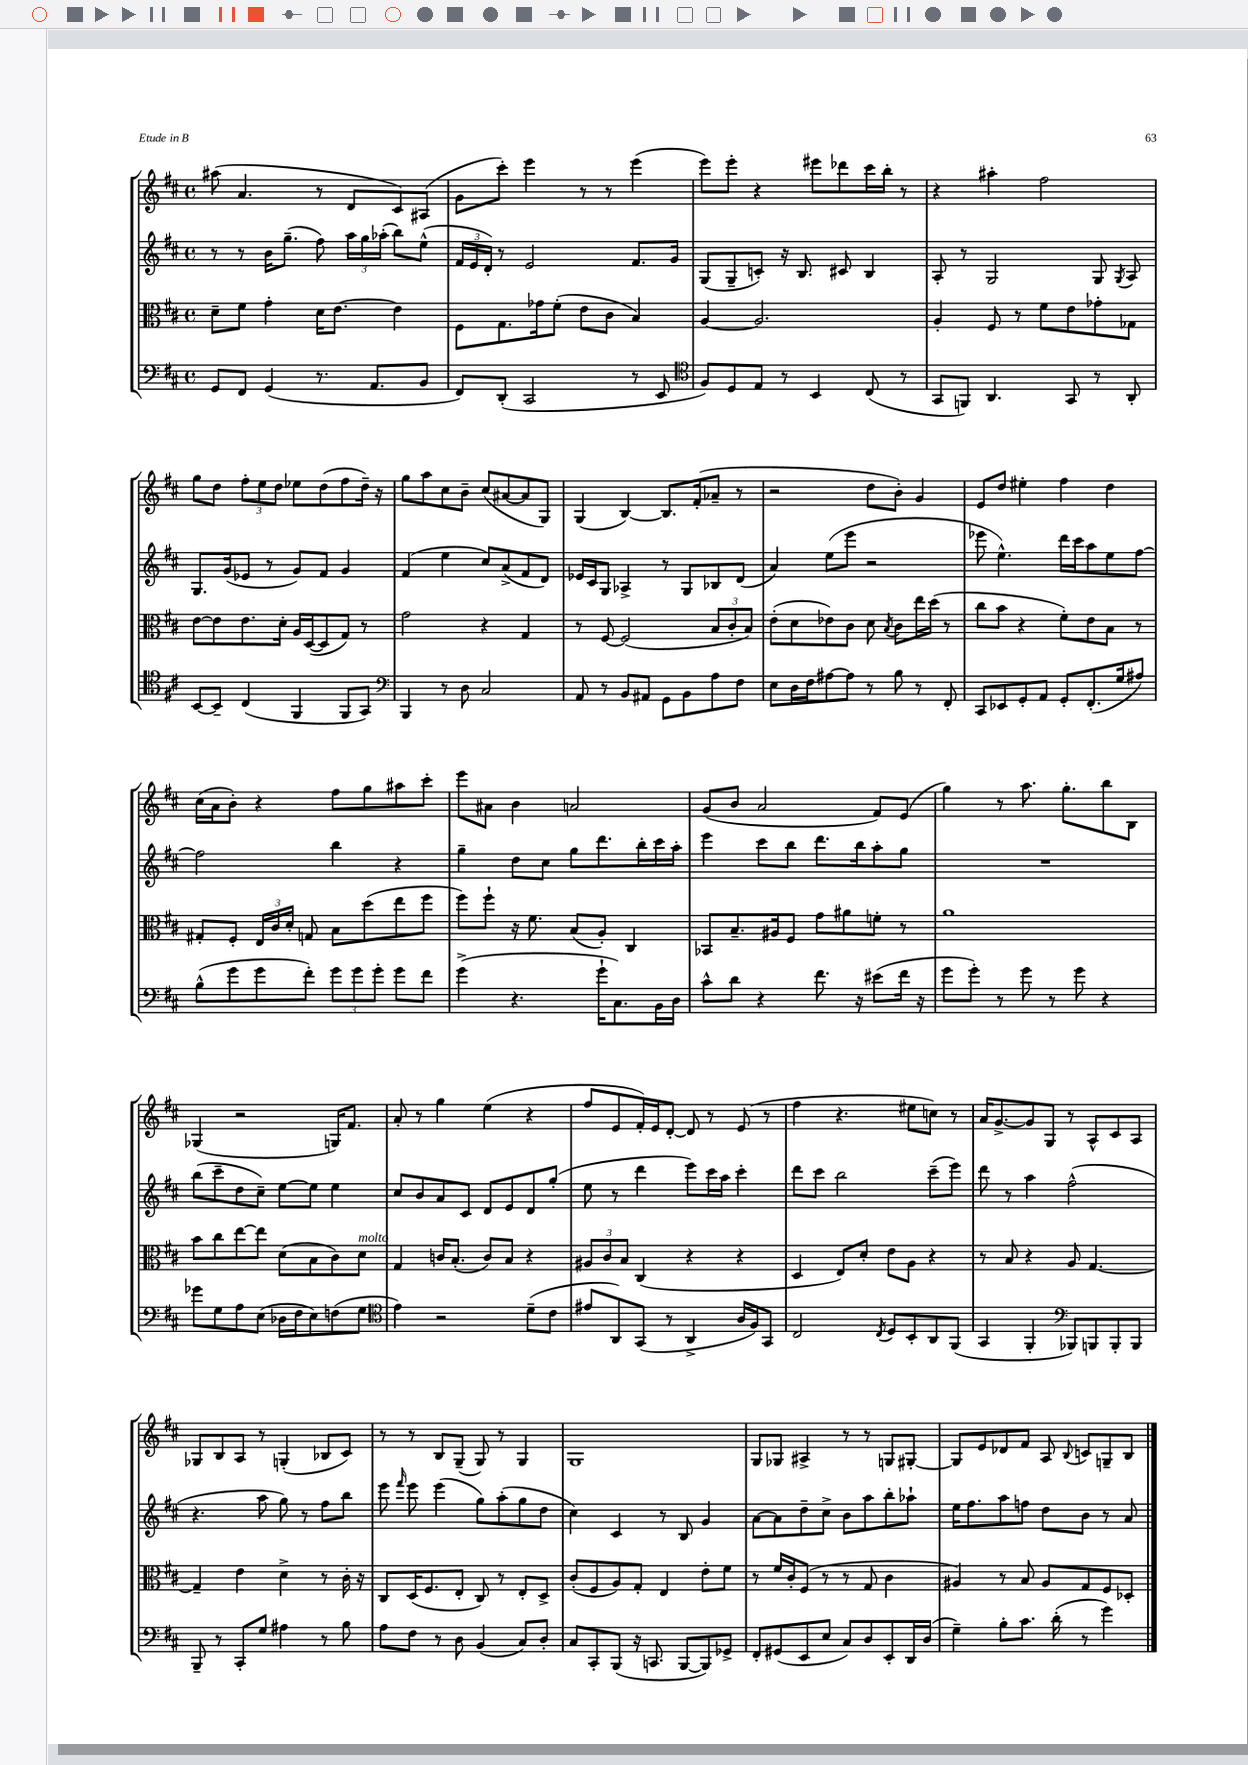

**kern	**kern	**kern	**kern
*part4	*part3	*part2	*part1
*staff4	*staff3	*staff2	*staff1
*clefF4	*clefC3	*clefG2	*clefG2
*k[f#c#]	*k[f#c#]	*k[f#c#]	*k[f#c#]
*M4/4	*M4/4	*M4/4	*M4/4
*met(c)	*met(c)	*met(c)	*met(c)
=122	=122	=122	=122
8GG/L	8d~\L	8r	(8aa#X\
8FF#/J	8f#\J	8r	4.a/
(4GG/	4g'\	16b\KL	.
.	.	(8.gg~\J	.
8.r	16d\KL	8ff#\)	8r
.	[8.e\J	.	.
.	.	24aa\LL	8d/L
.	.	24gg\	.
8.AA/L	.	.	.
.	.	(24aa-X'\JJ	.
.	4e\]	8bb\L)	8c#/)
8BB/J	.	(8ee^^\J	(8A#X/J
=123	=123	=123	=123
8FF#/L)	8F#\L	24f#/LL	8g\L
.	.	24e/	.
.	.	24d'/JJ)	.
(8DD'/J	8.G\	8r	8ccc#'\J)
2CC#/	.	2e/	4eee\
.	16g-X\k	.	.
.	(8f#'\J	.	.
.	8e\L	.	8r
.	8c#\J	.	8r
8r	4B/)	8.f#/L	(4eee\
8EE/	.	.	.
.	.	16g/Jk	.
=124	=124	=124	=124
*clefC4	*	*	*
8F#/L)	[4A/	(8G/L	8eee\L)
8D/	.	8G~/	8eee'\J
8E/J	2.A/]	8cn'/J)	4r
8r	.	16r	.
.	.	8.B/	.
4BB/	.	.	8eee#X\L
.	.	8c#X/	8ddd-X\
(8C#/	.	4B/	16ccc#\L
.	.	.	16bb'\JJ
8r	.	.	8r
=125	=125	=125	=125
8GG/L	4A'/	8A'/	4r
8FFn/J)	.	8r	.
4.AA/	8F#/	2G/	4aa#X'\
.	8r	.	.
.	8f#\L	.	2ff#\
8GG/	8e\	.	.
8r	8g-X'\	8G/	.
.	.	8qG/	.
8AA'/	8G-X\J	8A/	.
!!LO:LB:g=z
=126	=126	=126	=126
[8BB/L	[8e\L	8.G/L	8gg\L
8BB~/J]	8e\]	.	8dd\J
.	.	(16g/k	.
(4C#/	8.e\	8e-X/J	12ff#'\L
.	.	.	12ee\
.	.	8r	.
.	.	.	12dd\J
.	16d'\Jk	.	.
4FF#/	16A/LL	8g/L)	8ee-X\L
.	([16D/J	.	.
.	8D/]	8f#/J	(8dd\
8FF#/L	8G/J)	4g/	8ff#\
8GG/J)	8r	.	16dd~\Jk)
.	.	.	16r
=127	=127	=127	=127
*clefF4	*	*	*
4BBB/	2g\	(4f#/	8gg\L
.	.	.	8aa\
8r	.	4ee\	8cc#\
8D\	.	.	8b~\J
2C#/	4r	8cc#/L)	(8cc#/L
.	.	(8a^/	[8a#X/
.	4G/	8f#/	8a#/]
.	.	8d/J)	8G/J)
=128	=128	=128	=128
8AA/	8r	16e-X/LL	(4G/
.	.	16c#/J	.
8r	[8F#/	8G/J	.
8BB/L	(2F#/]	4A-X^/	[4B/)
8AA#X/J	.	.	.
8GG\L	.	8r	8.B/L]
8BB\	.	8G/L	.
.	.	.	(16f#'/k
8A\	12B/L	8B-X/	8a-X~/J
.	12c#'/	.	.
8F#\J	.	(8d/J	8r
.	12B/J)	.	.
=129	=129	=129	=129
8E\L	(8e'\L	4a/)	2r
16D\L	8d\	.	.
16F#\J	.	.	.
[8A#X\	8e-X\)	(8ee\L	.
8A#\J]	8c#\J	8eee\J	.
8r	8d\	2r	8dd\L
.	8qB/	.	.
8B\	8c#\L	.	8b'\J)
8r	16ee\L	.	4g/
.	(16dd\JJ	.	.
8FF#'/	8r	.	.
=130	=130	=130	=130
8CC#/L	8cc#\L	8eee-X\	8e/L
8EE-X/	8b\J	4.ee^^\)	8dd/J
8GG'/	4r	.	4ee#X'\
8AA/J	.	.	.
8GG'/L	8f#'\L)	16ddd\LL	4ff#\
.	.	16ccc#\J	.
(8.FF#'/	8e\	8aa\	.
.	8B\J	8ee\	4dd\
16G/k	.	.	.
8A#X/J)	8r	[8ff#\J	.
!!LO:LB:g=z
=131	=131	=131	=131
(8B^^\L	8G#X'/L	2ff#\]	(16cc#\LL
.	.	.	16a\J
8g\	8F#'/J	.	8b'\J)
8g\	24E/LL	.	4r
.	24c#/	.	.
.	24d'/JJ	.	.
8f#'\J)	8Gn/	.	.
12g\L	8B\L	4bb\	8ff#\L
12g\	.	.	.
.	(8dd\	.	8gg\
12g'\J	.	.	.
8g\L	8ee\	4r	8aa#X\
8f#\J	8ff#\J	.	8ccc#'\J
=132	=132	=132	=132
(4g^\	8ff#\L)	4gg~\	8eee\L
.	8ff#`\J	.	8a#X\J
4.r	16r	8dd\L	4b\
.	8.f#\	.	.
.	.	8cc#\J	.
.	(8B/L	8gg\L	2an/
16g`\KL	8A'/J)	8.ddd\	.
8.C#\)	.	.	.
.	4C#/	.	.
.	.	16bb'\L	.
16BB\L	.	16ccc#\	.
16D\JJ	.	16aa'\JJ	.
=133	=133	=133	=133
8c#^^\L	8BB-X/L	4eee\	(8g/L
8d\J	8.B~/	.	8b/J
4r	.	8ccc#\L	2a/
.	16A#X/k	.	.
.	8F#/J	8bb\J	.
8.f#\	8g\L	8.ddd\L	.
.	8a#X\	.	.
16r	.	16bb\k	.
(8e#X\L	8fn'\J	8aa'\	8f#/L)
16f#\Jk	8r	8gg\J	(8e/J
16r	.	.	.
=134	=134	=134	=134
8g\L	1a	1r	4gg\)
8g'\J)	.	.	.
8r	.	.	8r
8g\	.	.	8.aa\
8r	.	.	.
.	.	.	8.gg'\L
8g\	.	.	.
4r	.	.	8bb\
.	.	.	8B\J
!!LO:LB:g=z
=135	=135	=135	=135
8g-X\L	8b\L	(8bb\L	(4G-X/
8G\	8cc#\	8ccc#~\	.
8A\	[8ee\	8dd\	2r
(8E\J	8ee\J]	8cc#~\J)	.
16D-X\LL	(8d\L	[8ee\L	.
16F#\J	.	.	.
8E\)	8B\	8ee\J]	.
(8Fn\	8c#\)	4ee\	16Gn/KL)
.	.	.	8.f#/J
!	!LO:TX:a:i:t=molto	!	!
8G\J	8d\J	.	.
=136	=136	=136	=136
*clefC4	*	*	*
4e\)	4G/	8cc#/L	8a'/
.	.	8b/	8r
2r	16cn/KL	8a/	4gg\
.	(8.B'/J	.	.
.	.	8c#/J	.
.	8c/L)	8d/L	(4ee\
.	8B/J	8e/	.
(8d~\L	4r	8d/	4r
8c#\J	.	(8gg'/J	.
=137	=137	=137	=137
8e#X/L	12A#X/L	8ee\	8ff#/L
.	12c#/	.	.
8AA/)	.	8r	8e/
.	12B/J	.	.
(8GG/J	(4C#/	4ddd\	16f#'/L)
.	.	.	16e/J
8r	.	.	[8d'/J
4AA^/	4r	8eee\L)	8d/]
.	.	16ccc#\L	8r
.	.	16aa\JJ	.
16A/LL	4r	4ccc#'\	(8e/
16F#/J)	.	.	.
8GG/J	.	.	8r
=138	=138	=138	=138
2C#/	4D/	8ddd\L	4ff#\
.	.	8ccc#\J	.
.	8E/L)	2bb\	4.r
.	8d'/J	.	.
8qC#/	.	.	.
8D/L	8e\L	.	.
8BB'/	8A\J	.	8ee#X\L
8AA/	4r	(8ccc#~\L	8ccn\J)
(8FF#/J	.	8eee\J)	8r
=139	=139	=139	=139
4GG/	8r	8ddd\	16a/KL
.	.	.	[8.g^/
.	8B/	8r	.
4FF#'/	4r	4aa\	8g/]
.	.	.	8G/J
*clefF4	*	*	*
8BBB-X/L)	8A/	(2ff#^^\	8r
8BBBn/	[4.G/	.	8A^^/L
8BBB'/	.	.	8c#/
8BBB/J	.	.	8A/J
!!LO:LB:g=z
=140	=140	=140	=140
8BBB~/	4G~/]	4.r	8G-X/L
8r	.	.	8B/
8CC#'/L	4e\	.	8A/J
8G/J	.	8aa\	8r
4A#X\	4d^\	8gg\)	(4Gn'/
.	.	8r	.
8r	8r	8ff#\L	8B-X/L
8B\	16c#'\	8bb\J	8c#/J)
.	16r	.	.
=141	=141	=141	=141
8A\L	8C#/L	8eee\	8r
.	.	16qqfff#/	.
8F#\J	(16D/K	8eee\	8r
.	8.F#/	.	.
8r	.	(4eee\	8B/L
8D\	8E'/J	.	(8G~/J
(4BB/	8C#/)	8gg\L)	8G/)
.	8r	(8aa'\	8r
8C#/L)	8E'/L	8gg\	4G/
8D'/J	8D^/J	8dd\J	.
=142	=142	=142	=142
8C#/L	(8c#'/L	4cc#\)	1G
8CC#'/	8F#/	.	.
(8BBB/J	8A/)	4c#/	.
16r	8G'/J	.	.
8.CCn/	.	.	.
.	4E/	8r	.
[8BBB/L	.	8B/	.
8BBB/])	8e'\L	4g/	.
8GG-X^/J	8f#\J	.	.
=143	=143	=143	=143
8FF#'/L	8r	[8a\L	8G/L
(8GG#X/	16f#/LL	8a\]	8G-X/J
.	16c#'/J	.	.
8EE/	(8F#/J	8dd~\	4A#X^/
8E/J	8r	8cc#^\J	.
8C#/L)	8r	8b\L	8r
8D/	8G/	8aa\	8r
8EE'/	4c#\	8bb'\	8Gn/L
16DD/L	.	8aa-X`\J	[8G#X'/J
(16D/JJ	.	.	.
=144	=144	=144	=144
4G~\)	4A#X/)	16ee\KL	8G#/L]
.	.	8.ff#\	.
.	.	.	8e/
8B'\L	8r	8aa\	8d-X/
8.c#\J	8B/	8ffn\J	8f#/J
.	8A#/L	8dd\L	8A/
(16d'\	.	.	.
.	.	.	8qqB/
8r	8G/	8b\J	8cn/L
4g\)	8F#/	8r	8Gn~/
.	8D-X'/J	8a/	8B/J
==	==	==	==
*-	*-	*-	*-
